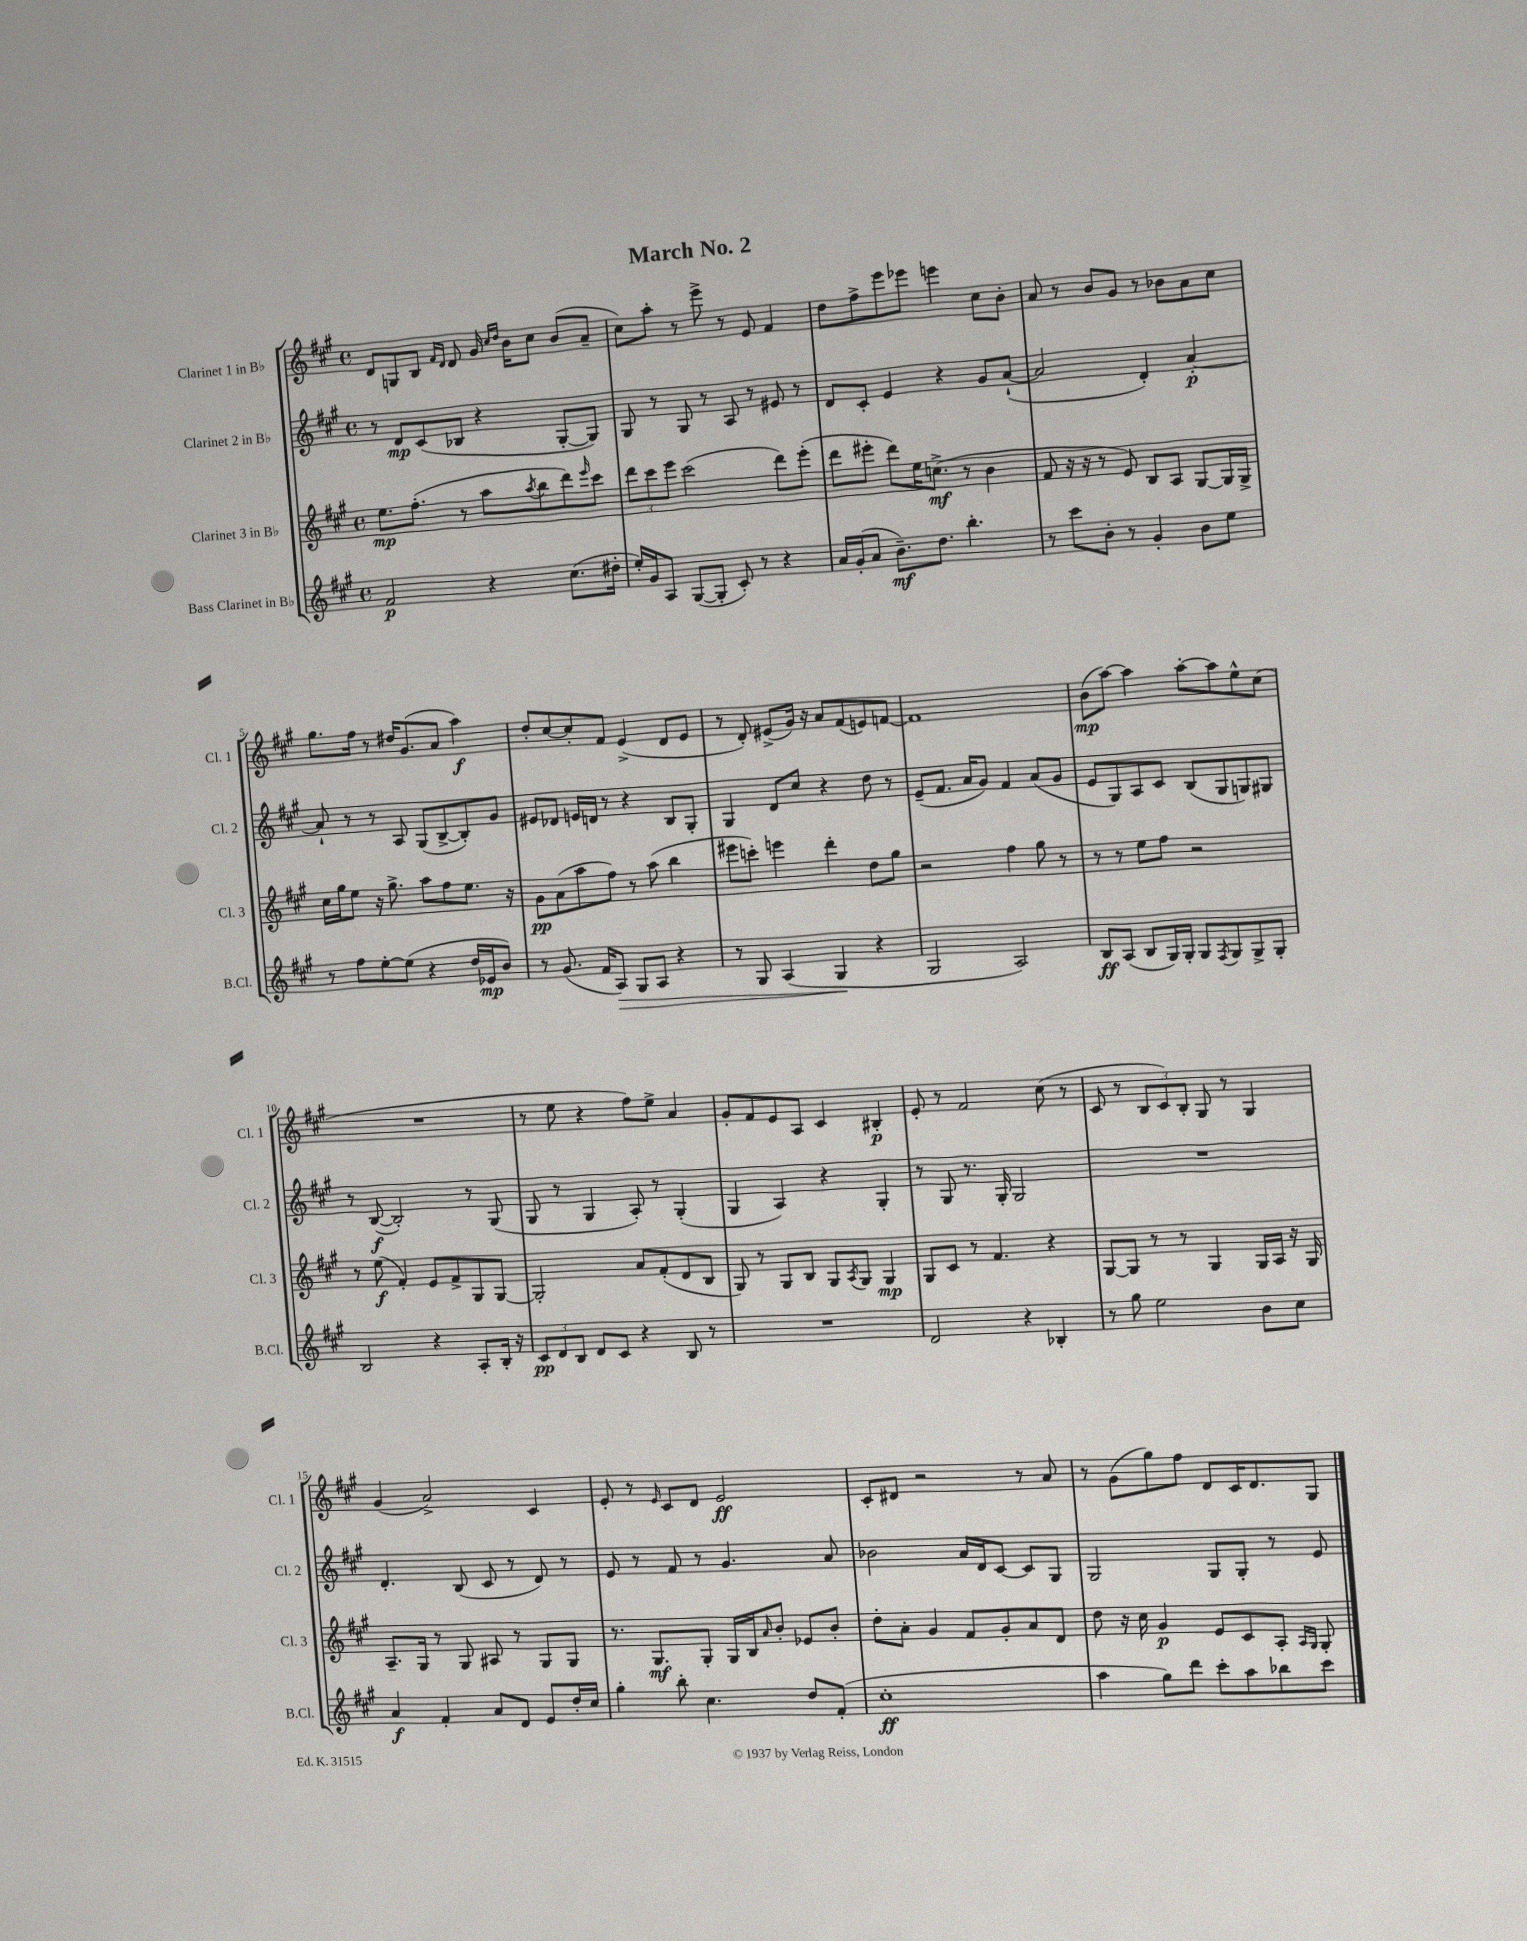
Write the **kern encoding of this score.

**kern	**dynam	**kern	**dynam	**kern	**dynam	**kern	**dynam
*part4	*part4	*part3	*part3	*part2	*part2	*part1	*part1
*staff4	*staff4	*staff3	*staff3	*staff2	*staff2	*staff1	*staff1
*I"Bass Clarinet in B♭	*	*I"Clarinet 3 in B♭	*	*I"Clarinet 2 in B♭	*	*I"Clarinet 1 in B♭	*
*I'B.Cl.	*	*I'Cl. 3	*	*I'Cl. 2	*	*I'Cl. 1	*
*clefG2	*	*clefG2	*	*clefG2	*	*clefG2	*
*k[f#c#g#]	*	*k[f#c#g#]	*	*k[f#c#g#]	*	*k[f#c#g#]	*
*M4/4	*	*M4/4	*	*M4/4	*	*M4/4	*
*met(c)	*	*met(c)	*	*met(c)	*	*met(c)	*
=1	=1	=1	=1	=1	=1	=1	=1
2f#/	p	8.ee\L	mp	8r	.	8d/L	.
.	.	.	.	8d/L	mp	8Gn/	.
.	.	(8.ff#'\J	.	.	.	.	.
.	.	.	.	(8c#/	.	8B/J	.
.	.	.	.	.	.	16qqf#/LL	.
.	.	.	.	.	.	16qqd/JJ	.
.	.	8r	.	8B-X/J	.	8d/	.
4r	.	8aa\L	.	4r	.	16g#/	.
.	.	.	.	.	.	16qqcc#/LL	.
.	.	.	.	.	.	16qqdd/JJ	.
.	.	.	.	.	.	16b\KL	.
.	.	8qaa/	.	.	.	.	.
.	.	8bb\	.	.	.	8cc#\J	.
(8.cc#\L	.	8ddd\)	.	[8G#'/L	.	(8b/L	.
.	.	16qqeee/	.	.	.	.	.
.	.	8ccc#\J	.	8G#/J])	.	8a~/J	.
16dd#X'\Jk	.	.	.	.	.	.	.
=2	=2	=2	=2	=2	=2	=2	=2
16ee'/LL)	.	12ddd\L	.	8G#/	.	8cc#\L)	.
16g#/J	.	.	.	.	.	.	.
.	.	12ccc#\	.	.	.	.	.
8A/J	.	.	.	8r	.	8aa'\J	.
.	.	12eee\J	.	.	.	.	.
([8G#/L	.	(2ccc#\	.	8G#/	.	8r	.
8G#'/J]	.	.	.	8r	.	8eee^\	.
8c#'/)	.	.	.	8A/	.	8r	.
8r	.	.	.	8r	.	8e/	.
4r	.	8ddd\L)	.	8e#X/	.	4f#/	.
.	.	(8eee'\J	.	8r	.	.	.
=3	=3	=3	=3	=3	=3	=3	=3
16a/LL	.	8ddd\L	.	8d/L	.	8dd\L	.
(16g#'/J	.	.	.	.	.	.	.
8a/J	.	8eee#X'\J	.	8c#'/J	.	8ff#^\	.
8.b~\L)	mf	8ddd\L)	.	4e/	.	8eee\	.
.	.	16ee\K	.	.	.	8eee-X\J	.
8.dd\J	.	(8.ccn^\J	mf	.	.	.	.
.	.	.	.	4r	.	4eeen\	.
4.bb'\	.	8r	.	.	.	.	.
.	.	4b\	.	8g#/L	.	8cc#\L	.
.	.	.	.	([8a`/J	.	8b'\J	.
=4	=4	=4	=4	=4	=4	=4	=4
8r	.	8f#/	.	2a/]	.	8a/	.
8ccc#\L	.	16r	.	.	.	8r	.
.	.	16r	.	.	.	.	.
8b'\J	.	8r	.	.	.	8b/L	.
8r	.	8e/)	.	.	.	8g#/J	.
4g#'/	.	8B/L	.	4d'/)	.	8r	.
.	.	8A/J	.	.	.	8b-X\L	.
8b\L	.	[8G#/L	.	[4a'/	p	8a\	.
8ee\J	.	16G#/L]	.	.	.	8cc#\J	.
.	.	16G#^/JJ	.	.	.	.	.
!!LO:LB:g=z
=5	=5	=5	=5	=5	=5	=5	=5
8r	.	16cc#\LL	.	8a`/]	.	8.gg#\L	.
.	.	16gg#\J	.	.	.	.	.
8ff#\L	.	8ee\J	.	8r	.	.	.
.	.	.	.	.	.	16ff#\Jk	.
[8ee'\	.	16r	.	8r	.	8r	.
.	.	8.gg#^\	.	.	.	.	.
(8ee\J]	.	.	.	8A/	.	16dd#X/KL	.
.	.	.	.	.	.	(8.g#/	.
4r	.	8aa\L	.	(8G#/L	.	.	.
.	.	8ff#\	.	[8B^/	.	8a/J	.
16dd/LL	.	8.ee\J	.	8B'/])	.	4aa\)	f
16e-X/J	mp	.	.	.	.	.	.
8b/J)	.	.	.	8g#/J	.	.	.
.	.	16r	.	.	.	.	.
=6	=6	=6	=6	=6	=6	=6	=6
8r	.	8g#\L	pp	8e#X/L	.	8dd'/L	.
(8.g#/	.	(8a\	.	8d-X/J	.	[8cc#/	.
.	.	8aa\	.	16en/LL	.	8cc#'/]	.
16f#/KL	.	.	.	16dn/JJ	.	.	.
!	!LO:HP:b	!	!	!	!	!	!
8A/J)	>	8ff#\J)	.	8r	.	8f#/J	.
8G#/L	.	8r	.	4r	.	(4e^/	.
8A/J	.	(8aa\	.	.	.	.	.
4r	.	4bb\	.	8B/L	.	8d/L	.
.	.	.	.	8G#'/J	.	8e/J	.
=7	=7	=7	=7	=7	=7	=7	=7
8r	.	8eee#X\L	.	4G#/	.	8r	.
8G#/	.	8cccn'\J)	.	.	.	8d'/)	.
(4A/	.	4eeen\	.	8d/L	.	(8e#X^/L	.
.	.	.	.	8cc#/J	.	16g#/Jk)	.
.	.	.	.	.	.	16r	.
4G#/	.	4ddd'\	.	4r	.	8a/L	.
.	.	.	.	.	.	(8f#/	.
4r	]	8dd\L	.	8dd\	.	8en/)	.
.	.	8gg#\J	.	8r	.	[8fn/J	.
=8	=8	=8	=8	=8	=8	=8	=8
2G#/	.	2r	.	(8e~/L	.	1f]	.
.	.	.	.	8.f#/J	.	.	.
.	.	.	.	16a/KL	.	.	.
.	.	.	.	8g#/J)	.	.	.
2A/)	.	4ff#\	.	4f#/	.	.	.
.	.	8gg#\	.	(8a/L	.	.	.
.	.	8r	.	8g#/J	.	.	.
=9	=9	=9	=9	=9	=9	=9	=9
8B/L	ff	8r	.	8e/L	.	(8b\L	mp
(8A/J	.	8r	.	8G#/)	.	[8aa\J)	.
8B/L	.	8ee\L	.	8A/	.	4aa\]	.
16G#/L)	.	8ff#\J	.	8c#/J	.	.	.
16G#'/JJ	.	.	.	.	.	.	.
8G#/L	.	2r	.	(8B/L	.	[8aa'\L	.
8qF#/	.	.	.	.	.	.	.
8G#/	.	.	.	8G#/	.	8aa\]	.
8G#^/	.	.	.	8Gn/)	.	8ee^^\	.
8G#'/J	.	.	.	8G#X/J	.	(8cc#\J	.
!!LO:LB:g=z
=10	=10	=10	=10	=10	=10	=10	=10
2B/	.	8r	.	8r	.	1r	.
.	.	(8ee\	f	([8B/	f	.	.
.	.	4f#'/)	.	2B'/])	.	.	.
4r	.	8e/L	.	.	.	.	.
.	.	8f#^/	.	.	.	.	.
8A'/L	.	8G#/	.	8r	.	.	.
16B'/Jk	.	[8G#/J	.	(8G#/	.	.	.
16r	.	.	.	.	.	.	.
=11	=11	=11	=11	=11	=11	=11	=11
12c#/L	pp	2G#'/]	.	8G#/	.	8r	.
12d/	.	.	.	.	.	.	.
.	.	.	.	8r	.	8ee\	.
12B/J	.	.	.	.	.	.	.
8d/L	.	.	.	4G#/	.	4r	.
8c#/J	.	.	.	.	.	.	.
4r	.	8a/L	.	8A'/)	.	8ff#\L)	.
.	.	(8f#'/	.	8r	.	8ee^\J	.
8B/	.	8d/	.	(4G#'/	.	4a/	.
8r	.	8B/J	.	.	.	.	.
=12	=12	=12	=12	=12	=12	=12	=12
1r	.	8G#/)	.	4G#/	.	8g#'/L	.
.	.	8r	.	.	.	8f#/	.
.	.	8G#/L	.	4A/)	.	8e/	.
.	.	8B/J	.	.	.	8A/J	.
.	.	8G#/L	.	4r	.	4c#/	.
.	.	8qA/	.	.	.	.	.
.	.	8G#/J	.	.	.	.	.
.	.	4G#/	mp	4G#'/	.	4B#X'/	p
=13	=13	=13	=13	=13	=13	=13	=13
2d/	.	8G#/L	.	8r	.	8e'/	.
.	.	8c#/J	.	8G#/	.	8r	.
.	.	8r	.	8.r	.	2f#/	.
.	.	4.f#/	.	.	.	.	.
.	.	.	.	16G#'/	.	.	.
4r	.	.	.	2G#/	.	.	.
4B-X'/	.	4r	.	.	.	(8cc#\	.
.	.	.	.	.	.	8r	.
=14	=14	=14	=14	=14	=14	=14	=14
8r	.	[8G#/L	.	1r	.	8c#/	.
8gg#\	.	8G#/J]	.	.	.	8r	.
2ee\	.	8r	.	.	.	12B/L	.
.	.	.	.	.	.	12c#/)	.
.	.	8r	.	.	.	.	.
.	.	.	.	.	.	12B'/J	.
.	.	4G#/	.	.	.	8G#/	.
.	.	.	.	.	.	8r	.
8b\L	.	16G#/LL	.	.	.	4G#/	.
.	.	16A/JJ	.	.	.	.	.
8cc#\J	.	16r	.	.	.	.	.
.	.	16G#/	.	.	.	.	.
!!LO:LB:g=z
=15	=15	=15	=15	=15	=15	=15	=15
4a/	f	8.A~/L	.	4.d'/	.	(4g#/	.
.	.	16G#/Jk	.	.	.	.	.
4f#'/	.	8r	.	.	.	2a^/)	.
.	.	8G#/	.	(8B/	.	.	.
8a/L	.	8A#X/	.	8c#/	.	.	.
8d/J	.	8r	.	8r	.	.	.
8e/L	.	8G#/L	.	8d/)	.	4c#/	.
16dd'/L	.	8G#/J	.	8r	.	.	.
16cc#/JJ	.	.	.	.	.	.	.
=16	=16	=16	=16	=16	=16	=16	=16
4gg#'\	.	8.r	.	8e/	.	8e'/	.
.	.	.	.	8r	.	8r	.
.	.	8.G#/L	mf	.	.	.	.
.	.	.	.	.	.	16qqe/	.
8bb'\	.	.	.	8f#/	.	8c#/L	.
4.cc#\	.	8G#'/J	.	8r	.	8d/J	.
.	.	16G#/LL	.	4.g#/	.	2e/	ff
.	.	16B/J	.	.	.	.	.
.	.	16qqa/	.	.	.	.	.
.	.	8b'/J	.	.	.	.	.
8dd/L	.	8e-X/L	.	.	.	.	.
(8f#'/J	.	8b'/J	.	8a/	.	.	.
=17	=17	=17	=17	=17	=17	=17	=17
1cc#'	ff	8dd'\L	.	2b-X\	.	8c#'/L	.
.	.	8a'\J	.	.	.	8d#X/J	.
.	.	4g#/	.	.	.	2r	.
.	.	8f#/L	.	16a/LL	.	.	.
.	.	.	.	16d/J	.	.	.
.	.	8g#'/	.	[8c#/J	.	.	.
.	.	8a/	.	8c#/L]	.	8r	.
.	.	8d/J	.	8G#/J	.	8a/	.
=18	=18	=18	=18	=18	=18	=18	=18
4aa\	.	8dd\	.	2G#/	.	8r	.
.	.	16r	.	.	.	(8g#\L	.
.	.	16cc#\	.	.	.	.	.
8gg#\L)	.	4g#/	p	.	.	8gg#\)	.
8ddd\J	.	.	.	.	.	8ff#\J	.
8ccc#'\L	.	8e/L	.	8G#/L	.	8d/L	.
8aa\	.	8c#/	.	8G#'/J	.	16c#/K	.
.	.	.	.	.	.	8.d/	.
8bb-X\	.	8A'/J	.	8r	.	.	.
.	.	16qqA/LL	.	.	.	.	.
.	.	16qqG#/JJ	.	.	.	.	.
8ccc#\J	.	8G#'/	.	8e/	.	8G#/J	.
==	==	==	==	==	==	==	==
*-	*-	*-	*-	*-	*-	*-	*-
